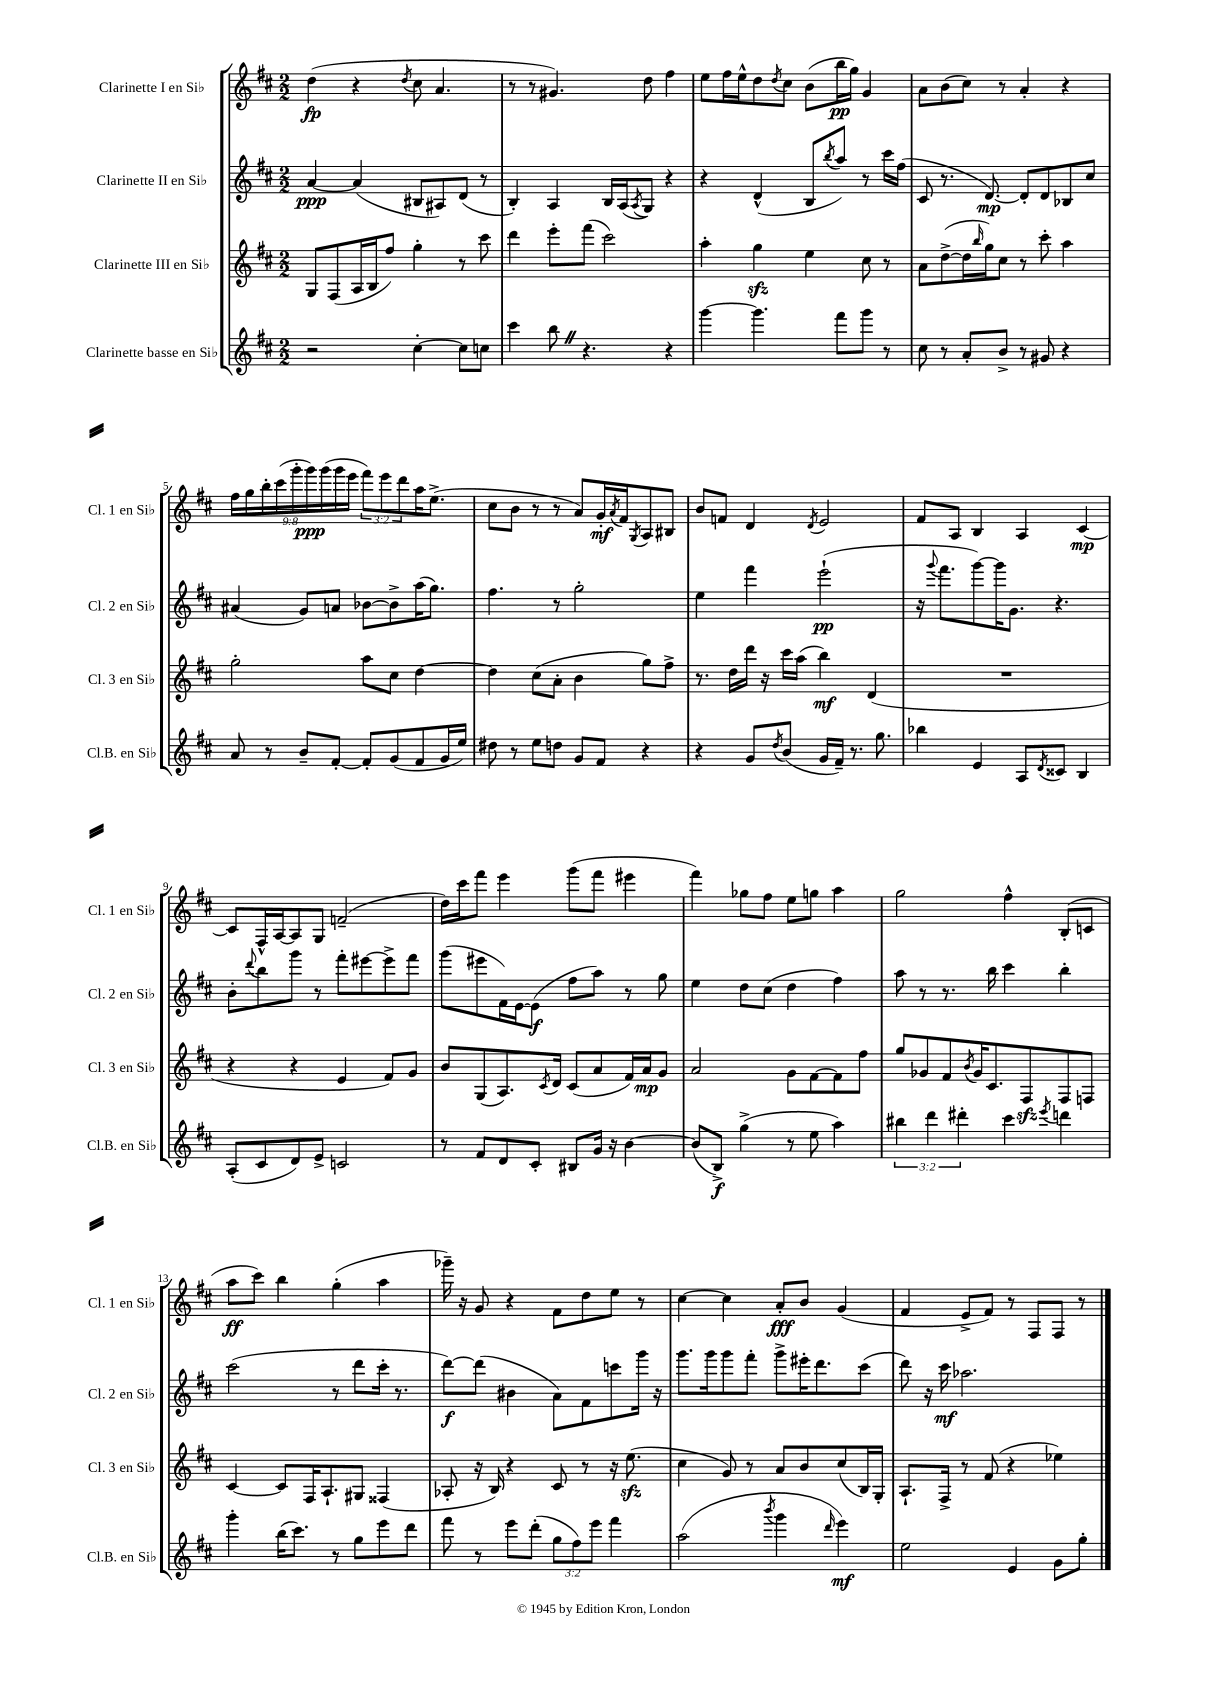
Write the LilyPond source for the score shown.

<<
\new StaffGroup <<
\new Staff = "s0" \with { instrumentName = "Clarinette I en Sib" shortInstrumentName = "Cl. 1 en Sib" } {
    \clef treble \key d \major \numericTimeSignature \time 2/2 \override Staff.TupletNumber.text = #tuplet-number::calc-fraction-text
    d''4\fp( r4 \acciaccatura { d''8 } cis''8 a'4. |
    r8 r8 gis'4.) d''8 fis''4 |
    e''8 fis''16 e''16-^ d''8 \acciaccatura { d''8 } cis''8 b'8( b''16\pp g''16) g'4 |
    a'8 b'8( cis''8) r8 a'4-. r4 |
    \tuplet 9/8 { fis''16 g''16 b''16-. cis'''16( g'''16-. g'''16\ppp) g'''16( g'''16 e'''16 } \tuplet 3/2 { fis'''8) e'''8 d'''8 } a''16 e''8.->( |
    cis''8 b'8 r8 r8 a'8) g'16-.\mf \acciaccatura { a'8 } fis'16 \acciaccatura { g8 } a8 bis8 |
    b'8 f'8 d'4 \acciaccatura { d'8 } e'2 |
    fis'8 a8 b4 a4 cis'4~\mp |
    cis'8 fis16-^ a16~ a8 g8 f'2--( |
    d''16) cis'''16 fis'''8 e'''4 g'''8( fis'''8 eis'''4 |
    fis'''4) ges''8 fis''8 e''8 g''8 a''4 |
    g''2 fis''4-^ b8-.( c'8 |
    a''8\ff cis'''8) b''4 g''4-.( a''4 |
    ges'''16--) r16 g'8 r4 fis'8 d''8 e''8 r8 |
    cis''4~ cis''4 a'8-.\fff b'8 g'4( |
    fis'4 e'8-> fis'8) r8 fis8 fis8 r8 \bar "|." |
}
\new Staff = "s1" \with { instrumentName = "Clarinette II en Sib" shortInstrumentName = "Cl. 2 en Sib" } {
    \clef treble \key d \major \numericTimeSignature \time 2/2
    a'4~\ppp a'4( bis8 ais8) d'8( r8 |
    b4-.) a4 b16 a16( \acciaccatura { a8 } g8) r4 |
    r4 d'4-^( b8 \acciaccatura { b''8 } a''8) r8 cis'''16 fis''16( |
    cis'8 r8. d'8.~\mp) d'8-. d'8 bes8 cis''8 |
    ais'4( g'8) a'8 bes'8~ bes'8-> a''16( g''8.) |
    fis''4. r8 g''2-. |
    e''4 fis'''4 e'''2-!\pp( |
    r16 \appoggiatura { g'''8 } fis'''8. g'''8~) g'''16 g'8. r4. |
    b'8-. \appoggiatura { d'''8 } b''8 g'''8 r8 fis'''8-. eis'''8~ eis'''8-> fis'''8 |
    g'''8( eis'''8 fis'16) e'16~ e'8\f( fis''8 a''8) r8 g''8 |
    e''4 d''8 cis''8( d''4 fis''4) |
    a''8 r8 r8. b''16 cis'''4 b''4-. |
    cis'''2( r8 d'''8 cis'''16-. r8. |
    d'''8~\f) d'''8( bis'4 a'8) fis'8 c'''8 g'''16 r16 |
    g'''8. g'''16 g'''8 fis'''8-. g'''8-> eis'''16-. d'''8. cis'''8( |
    d'''8) r16 cis'''16\mf aes''2. \bar "|." |
}
\new Staff = "s2" \with { instrumentName = "Clarinette III en Sib" shortInstrumentName = "Cl. 3 en Sib" } {
    \clef treble \key d \major \numericTimeSignature \time 2/2
    g8 fis8( a16 b16 fis''8) g''4-. r8 cis'''8 |
    d'''4 e'''8-. fis'''8( cis'''2) |
    a''4-. g''4\sfz e''4 cis''8 r8 |
    a'8 d''8~->( d''16 \grace { b''16 } g''16) cis''8 r8 cis'''8-. a''4 |
    g''2-. a''8 cis''8 d''4~ |
    d''4 cis''8( a'8-. b'4 g''8) fis''8-> |
    r8. d''16 d'''16 r16 cis'''16 a''16( b''4\mf) d'4( |
    R1 |
    r4 r4 e'4 fis'8) g'8 |
    b'8 g8( a8.) \acciaccatura { cis'8 } d'16 cis'8( a'8 fis'16) a'16\mp g'8 |
    a'2 g'8 fis'8~ fis'8 fis''8 |
    g''8 ges'8 fis'8 \acciaccatura { b'8 } ges'16 cis'8. fis8\sfz fis8 f8 |
    cis'4~ cis'8 fis16 a8.-! gis8 fisis4( |
    aes8-. r16 b16) r4 cis'8 r8 r16 e''8.\sfz( |
    cis''4 g'8) r8 a'8 b'8 cis''8( b16) g16-. |
    a8.-! fis16-> r8 fis'8( r4 ees''4) \bar "|." |
}
\new Staff = "s3" \with { instrumentName = "Clarinette basse en Sib" shortInstrumentName = "Cl.B. en Sib" } {
    \clef treble \key d \major \numericTimeSignature \time 2/2 \override Staff.TupletNumber.text = #tuplet-number::calc-fraction-text
    r2 cis''4~-. cis''8 c''8 |
    cis'''4 b''8 \once \override BreathingSign.text = \markup { \musicglyph "scripts.caesura.straight" } \breathe r4. r4 |
    g'''4~ g'''4. fis'''8 g'''8 r8 |
    cis''8 r8 a'8-. b'8-> r8 gis'8 r4 |
    a'8 r8 b'8-- fis'8~-. fis'8-. g'8( fis'8 g'16 e''16) |
    dis''8 r8 e''8 d''8 g'8 fis'8 r4 |
    r4 g'8 \acciaccatura { d''8 } b'8( g'16 fis'16--) r8. g''8. |
    bes''4 e'4 a8 \acciaccatura { d'8 } cisis'8 b4 |
    a8-.( cis'8 d'8) e'8-> c'2 |
    r8 fis'8 d'8 cis'8-. bis8 g'16 r16 b'4~ |
    b'8( b8->\f) g''4->( r8 e''8 a''4) |
    \tuplet 3/2 { bis''4 d'''4 dis'''4-. } cis'''4 \acciaccatura { e'''8 } d'''4 |
    g'''4-. b''16( cis'''8.) r8 g''8 e'''8 d'''8 |
    fis'''8 r8 e'''8 d'''8-.( \tuplet 3/2 { g''8 fis''8) e'''8 } fis'''4 |
    a''2( \acciaccatura { b'''8 } g'''4 \grace { d'''16 } e'''4\mf) |
    e''2 e'4 g'8 g''8-. \bar "|." |
}
>>
>>
